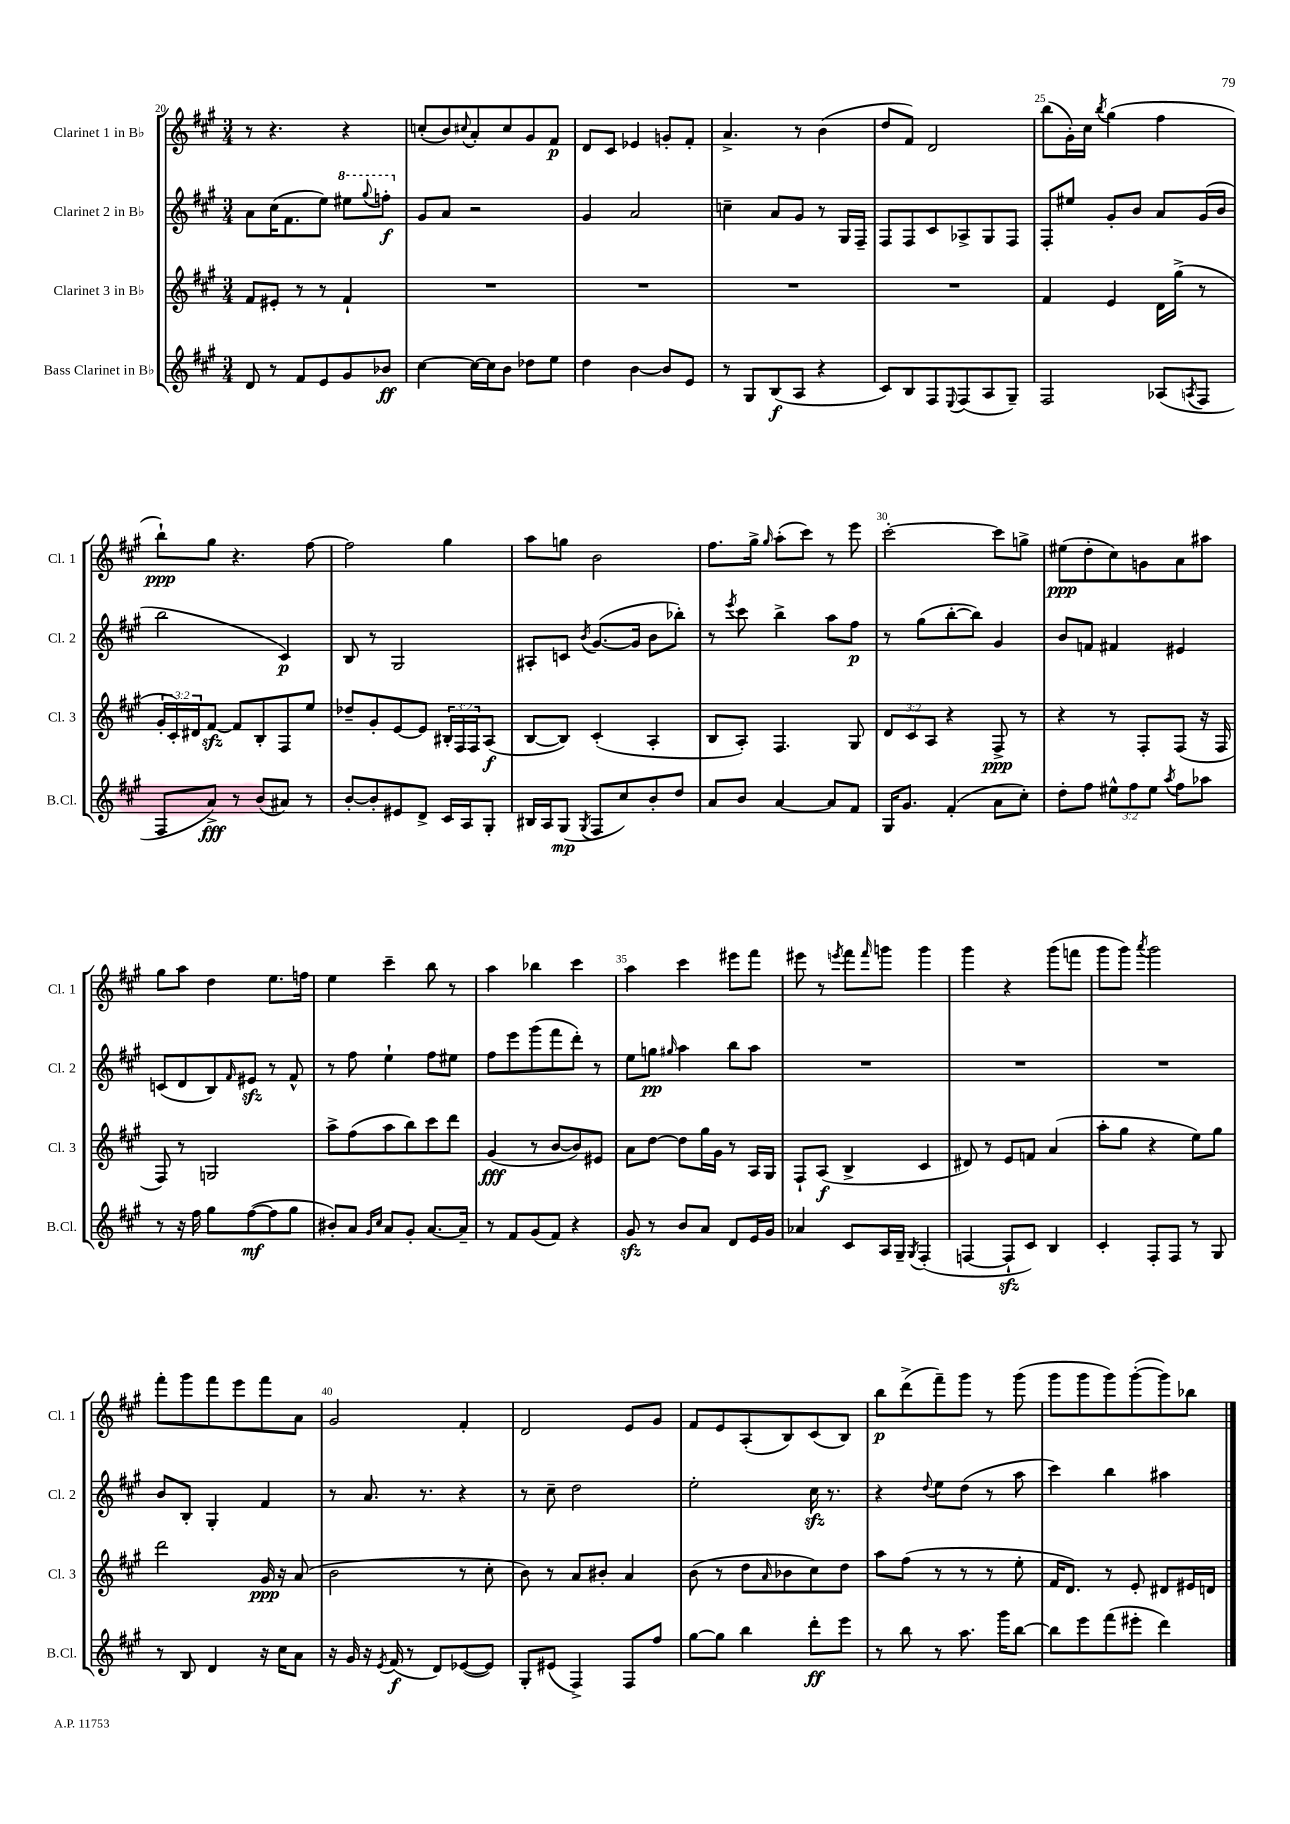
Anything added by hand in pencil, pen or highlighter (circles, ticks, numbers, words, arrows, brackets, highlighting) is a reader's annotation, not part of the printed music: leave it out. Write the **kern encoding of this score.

**kern	**dynam	**kern	**dynam	**kern	**dynam	**kern	**dynam
*part4	*part4	*part3	*part3	*part2	*part2	*part1	*part1
*staff4	*staff4	*staff3	*staff3	*staff2	*staff2	*staff1	*staff1
*I"Bass Clarinet in B♭	*	*I"Clarinet 3 in B♭	*	*I"Clarinet 2 in B♭	*	*I"Clarinet 1 in B♭	*
*I'B.Cl.	*	*I'Cl. 3	*	*I'Cl. 2	*	*I'Cl. 1	*
*clefG2	*	*clefG2	*	*clefG2	*	*clefG2	*
*k[f#c#g#]	*	*k[f#c#g#]	*	*k[f#c#g#]	*	*k[f#c#g#]	*
*M3/4	*	*M3/4	*	*M3/4	*	*M3/4	*
=20	=20	=20	=20	=20	=20	=20	=20
8d/	.	8f#/L	.	8a\L	.	8r	.
8r	.	8e#X'/J	.	(16cc#\K	.	4.r	.
.	.	.	.	8.f#\	.	.	.
8f#/L	.	8r	.	.	.	.	.
8e/	.	8r	.	8ee\J)	.	.	.
*	*	*	*	*8va	*	*	*
8g#/	.	4f#`/	.	8eee#X\L	.	4r	.
.	.	.	.	8qqggg#/	.	.	.
8b-X/J	ff	.	.	8fffn'\J	f	.	.
=21	=21	=21	=21	=21	=21	=21	=21
*	*	*	*	*X8va	*	*	*
[4cc#\	.	2.r	.	8g#/L	.	(8ccn'/L	.
.	.	.	.	8a/J	.	8b/)	.
.	.	.	.	.	.	8qqcc#X/	.
16cc#\LL_	.	.	.	2r	.	8a'/	.
16cc#\J]	.	.	.	.	.	.	.
8b\J	.	.	.	.	.	8cc#/	.
8dd-X\L	.	.	.	.	.	8g#/	.
8ee\J	.	.	.	.	.	8f#/J	p
=22	=22	=22	=22	=22	=22	=22	=22
4dd\	.	2.r	.	4g#/	.	8d/L	.
.	.	.	.	.	.	8c#/J	.
[4b\	.	.	.	2a/	.	4e-X/	.
8b/L]	.	.	.	.	.	8gn'/L	.
8e/J	.	.	.	.	.	8f#'/J	.
=23	=23	=23	=23	=23	=23	=23	=23
8r	.	2.r	.	4ccn~\	.	4.a^/	.
8G#/L	.	.	.	.	.	.	.
(8B/	f	.	.	8a/L	.	.	.
8A/J	.	.	.	8g#/J	.	8r	.
4r	.	.	.	8r	.	(4b\	.
.	.	.	.	16G#/LL	.	.	.
.	.	.	.	16F#~/JJ	.	.	.
=24	=24	=24	=24	=24	=24	=24	=24
8c#/L)	.	2.r	.	8F#/L	.	8dd/L	.
8B/	.	.	.	8F#/	.	8f#/J)	.
8F#/	.	.	.	8c#/	.	2d/	.
8qqE/	.	.	.	.	.	.	.
(8F#/	.	.	.	8A-X^/	.	.	.
8A/	.	.	.	8G#/	.	.	.
8G#~/J)	.	.	.	8F#/J	.	.	.
=25	=25	=25	=25	=25	=25	=25	=25
2F#/	.	4f#/	.	8F#'/L	.	(8bb\L	.
.	.	.	.	8ee#X/J	.	16g#'\L)	.
.	.	.	.	.	.	16cc#\JJ	.
.	.	.	.	.	.	8qbb/	.
.	.	4e/	.	8g#'/L	.	(4gg#\	.
.	.	.	.	8b/J	.	.	.
(8A-X/L	.	16d\LL	.	8a/L	.	4ff#\	.
.	.	(16gg#^\JJ	.	.	.	.	.
8qAn/	.	.	.	.	.	.	.
8F#/J	.	8r	.	(16g#/L	.	.	.
.	.	.	.	16b/JJ	.	.	.
!!LO:LB:g=z
=26	=26	=26	=26	=26	=26	=26	=26
8F#/L	.	24g#'/LL	.	2bb\	.	8bb`\L)	ppp
.	.	24c#'/)	.	.	.	.	.
.	.	24d#X/J	.	.	.	.	.
8a^/J)	fff	[8f#zz/J	.	.	.	8gg#\J	.
8r	.	8f#/L]	.	.	.	4.r	.
(8b/L	.	8B'/	.	.	.	.	.
8a#X/J)	.	8F#/	.	4c#/)	p	.	.
8r	.	8ee/J	.	.	.	[8ff#\	.
=27	=27	=27	=27	=27	=27	=27	=27
[8b'/L	.	8dd-X~/L	.	8B/	.	2ff#\]	.
8b'/]	.	8g#'/	.	8r	.	.	.
8e#X/	.	[8e/	.	2G#/	.	.	.
8d^/J	.	8e/J]	.	.	.	.	.
16c#/LL	.	24B#X'/LL	.	.	.	4gg#\	.
.	.	24F#/	.	.	.	.	.
16A/J	.	.	.	.	.	.	.
.	.	24F#/J	.	.	.	.	.
8G#'/J	.	(8A/J	f	.	.	.	.
=28	=28	=28	=28	=28	=28	=28	=28
16B#X/LL	.	[8B/L	.	8A#X'/L	.	8aa\L	.
16A/J	.	.	.	.	.	.	.
(8G#/J	mp	8B/J])	.	8cn/J	.	8ggn\J	.
8qG#/	.	.	.	8qb/	.	.	.
8F#/L	.	(4c#'/	.	([8.g#/L	.	2b\	.
8cc#/)	.	.	.	.	.	.	.
.	.	.	.	16g#/Jk]	.	.	.
8b'/	.	4A'/	.	8b\L	.	.	.
8dd/J	.	.	.	8bb-X'\J)	.	.	.
=29	=29	=29	=29	=29	=29	=29	=29
8a/L	.	8B/L	.	8r	.	8.ff#\L	.
.	.	.	.	8qeee/	.	.	.
8b/J	.	8A'/J)	.	8ccc#\	.	.	.
.	.	.	.	.	.	16gg#^\Jk	.
.	.	.	.	.	.	16qqgg#/	.
[4a/	.	4.F#/	.	4bb^\	.	(8aa'\L	.
.	.	.	.	.	.	8ccc#\J)	.
8a/L]	.	.	.	8aa\L	.	8r	.
8f#/J	.	8G#/	.	8ff#\J	p	8eee\	.
=30	=30	=30	=30	=30	=30	=30	=30
16G#/KL	.	12d/L	.	8r	.	[2ccc#'\	.
8.g#/J	.	.	.	.	.	.	.
.	.	12c#/	.	.	.	.	.
.	.	.	.	(8gg#\L	.	.	.
.	.	12A/J	.	.	.	.	.
(4f#'/	.	4r	.	[8bb'\	.	.	.
.	.	.	.	8bb\J])	.	.	.
8a\L	.	8F#^/	ppp	4g#/	.	8ccc#\L]	.
8cc#'\J)	.	8r	.	.	.	8ggn^\J	.
=31	=31	=31	=31	=31	=31	=31	=31
8dd'\L	.	4r	.	8b/L	.	(8ee#X\L	ppp
8ff#\J	.	.	.	8fn/J	.	8dd'\	.
12ee#X^^\L	.	8r	.	4f#X/	.	8cc#\)	.
12ff#\	.	.	.	.	.	.	.
.	.	8F#'/L	.	.	.	8gn\	.
12ee#\J	.	.	.	.	.	.	.
8qaa/	.	.	.	.	.	.	.
8ff#\L	.	(8F#/J	.	4e#X/	.	8a\	.
8aa-X\J	.	16r	.	.	.	8aa#X\J	.
.	.	16F#/	.	.	.	.	.
!!LO:LB:g=z
=32	=32	=32	=32	=32	=32	=32	=32
8r	.	8F#/)	.	(8cn/L	.	8gg#\L	.
16r	.	8r	.	8d/	.	8aa\J	.
16ff#\	.	.	.	.	.	.	.
8gg#\L	.	2Gn/	.	8B/)	.	4dd\	.
.	.	.	.	16qqf#/	.	.	.
([8ff#\	mf	.	.	8e#Xzz/J	.	.	.
8ff#\]	.	.	.	8r	.	8.ee\L	.
8gg#\J	.	.	.	8f#^^/	.	.	.
.	.	.	.	.	.	16ffn\Jk	.
=33	=33	=33	=33	=33	=33	=33	=33
8b#X'/L)	.	8aa^\L	.	8r	.	4ee\	.
8a/J	.	(8ff#\	.	8ff#\	.	.	.
16qqg#/LL	.	.	.	.	.	.	.
16qqcc#/JJ	.	.	.	.	.	.	.
8a/L	.	8aa\	.	4ee`\	.	4ccc#~\	.
8g#'/J	.	8bb\)	.	.	.	.	.
[8.a/L	.	8ccc#\	.	8ff#\L	.	8bb\	.
.	.	8ddd\J	.	8ee#X\J	.	8r	.
16a~/Jk]	.	.	.	.	.	.	.
=34	=34	=34	=34	=34	=34	=34	=34
8r	.	(4g#/	fff	8ff#\L	.	4aa\	.
8f#/L	.	.	.	8eee\	.	.	.
(8g#/	.	8r	.	(8ggg#\	.	4bb-X\	.
8f#/J)	.	[8b/L	.	8fff#\	.	.	.
4r	.	8b/])	.	8ddd'\J)	.	4ccc#\	.
.	.	8e#X/J	.	8r	.	.	.
=35	=35	=35	=35	=35	=35	=35	=35
8g#zz/	.	8a\L	.	8ee\L	.	4aa\	.
8r	.	[8dd\J	.	8ggn\J	pp	.	.
.	.	.	.	16qqgg#X/	.	.	.
8b/L	.	8dd\L]	.	4aa\	.	4ccc#\	.
8a/J	.	16gg#\L	.	.	.	.	.
.	.	16g#\JJ	.	.	.	.	.
8d/L	.	8r	.	8bb\L	.	8eee#X\L	.
16e/L	.	16A/LL	.	8aa\J	.	8fff#\J	.
16g#/JJ	.	16G#/JJ	.	.	.	.	.
=36	=36	=36	=36	=36	=36	=36	=36
4a-X/	.	8F#`/L	.	2.r	.	8eee#X\	.
.	.	(8A/J	f	.	.	8r	.
.	.	.	.	.	.	8qeeen/	.
8c#/L	.	4B^/	.	.	.	8fff#\L	.
.	.	.	.	.	.	16qqfff#/	.
16A/L	.	.	.	.	.	8gggn\J	.
16G#~/JJ	.	.	.	.	.	.	.
8qG#/	.	.	.	.	.	.	.
(4F#'/	.	4c#/	.	.	.	4ggg\	.
=37	=37	=37	=37	=37	=37	=37	=37
[4Fn/	.	8d#X/)	.	2.r	.	4ggg#\	.
.	.	8r	.	.	.	.	.
8Fzz`/L]	.	8e/L	.	.	.	4r	.
8c#/J)	.	8fn/J	.	.	.	.	.
4B/	.	(4a/	.	.	.	(8ggg#\L	.
.	.	.	.	.	.	8fffn\J	.
=38	=38	=38	=38	=38	=38	=38	=38
4c#'/	.	8aa'\L	.	2.r	.	8ggg#\L	.
.	.	8gg#\J	.	.	.	8ggg#\J)	.
.	.	.	.	.	.	8qaaa/	.
8F#'/L	.	4r	.	.	.	2ggg#\	.
8F#/J	.	.	.	.	.	.	.
8r	.	8ee\L)	.	.	.	.	.
8G#/	.	8gg#\J	.	.	.	.	.
!!LO:LB:g=z
=39	=39	=39	=39	=39	=39	=39	=39
8r	.	2ddd\	.	8b/L	.	8fff#'\L	.
8B/	.	.	.	8B'/J	.	8ggg#\	.
4d/	.	.	.	4G#'/	.	8fff#\	.
.	.	.	.	.	.	8eee\	.
16r	.	16g#/	ppp	4f#/	.	8fff#\	.
16cc#\KL	.	16r	.	.	.	.	.
8a\J	.	(8a/	.	.	.	8a\J	.
=40	=40	=40	=40	=40	=40	=40	=40
16r	.	2b\	.	8r	.	2g#/	.
16g#/	.	.	.	.	.	.	.
16r	.	.	.	8.a/	.	.	.
8qe/	.	.	.	.	.	.	.
(16f#/	f	.	.	.	.	.	.
8r	.	.	.	.	.	.	.
.	.	.	.	8.r	.	.	.
8d/L)	.	.	.	.	.	.	.
([8e-X/	.	8r	.	4r	.	4f#'/	.
8e-/J])	.	8cc#'\	.	.	.	.	.
=41	=41	=41	=41	=41	=41	=41	=41
8G#'/L	.	8b\)	.	8r	.	2d/	.
(8e#X/J	.	8r	.	8cc#~\	.	.	.
4F#^/)	.	8a/L	.	2dd\	.	.	.
.	.	8b#X'/J	.	.	.	.	.
8F#/L	.	4a/	.	.	.	8e/L	.
8ff#/J	.	.	.	.	.	8g#/J	.
=42	=42	=42	=42	=42	=42	=42	=42
[8gg#\L	.	(8b\	.	2ee'\	.	8f#/L	.
8gg#\J]	.	8r	.	.	.	8e/	.
4bb\	.	8dd\L	.	.	.	(8A'/	.
.	.	16qqa/	.	.	.	.	.
.	.	8b-X\	.	.	.	8B/)	.
8ddd'\L	ff	8cc#\)	.	16cc#zz\	.	(8c#/	.
.	.	.	.	8.r	.	.	.
8eee\J	.	8dd\J	.	.	.	8B/J)	.
=43	=43	=43	=43	=43	=43	=43	=43
8r	.	8aa\L	.	4r	.	8bb\L	p
8bb\	.	(8ff#\J	.	.	.	(8ddd^\	.
.	.	.	.	8qqdd/	.	.	.
8r	.	8r	.	8ee\L	.	8fff#~\)	.
8.aa\	.	8r	.	(8dd\J	.	8ggg#\J	.
.	.	8r	.	8r	.	8r	.
16ggg#\KL	.	.	.	.	.	.	.
[8bb\J	.	8ee'\	.	8aa\	.	(8ggg#\	.
=44	=44	=44	=44	=44	=44	=44	=44
8bb\L]	.	16f#/KL	.	4ccc#\)	.	8ggg#\L	.
.	.	8.d/J)	.	.	.	.	.
8eee\	.	.	.	.	.	8ggg#\	.
(8fff#\	.	8r	.	4bb\	.	8ggg#\)	.
8eee#X'\J	.	8e'/	.	.	.	([8ggg#'\	.
4ddd\)	.	8d#X/L	.	4aa#X\	.	8ggg#\])	.
.	.	16e#X/L	.	.	.	8bb-X\J	.
.	.	16dn/JJ	.	.	.	.	.
==	==	==	==	==	==	==	==
*-	*-	*-	*-	*-	*-	*-	*-
